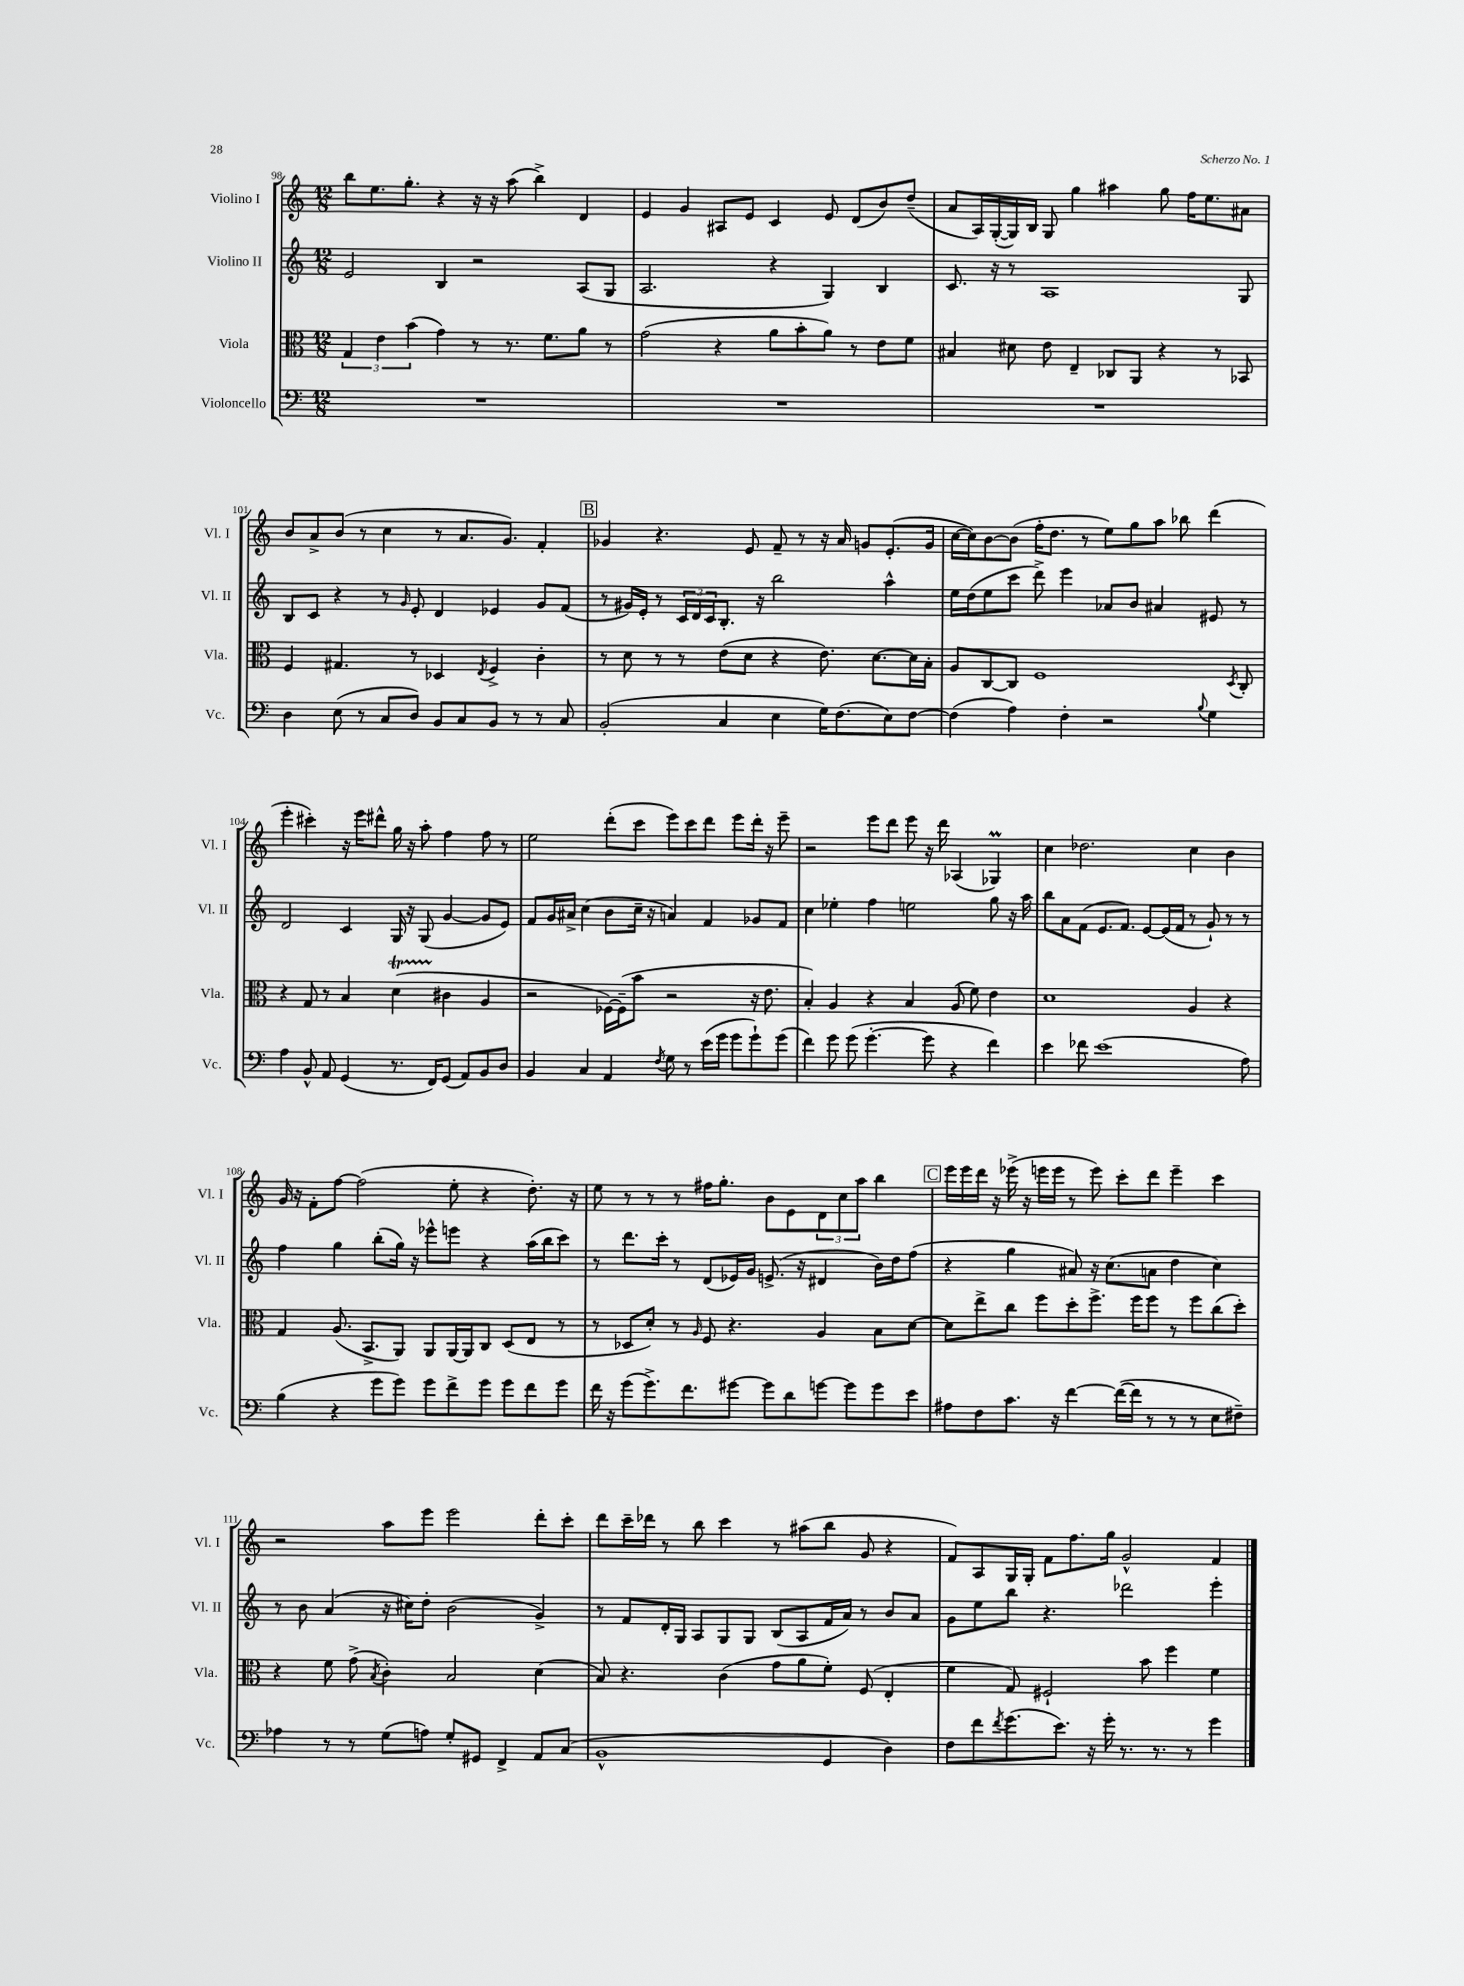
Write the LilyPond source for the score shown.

<<
\new StaffGroup <<
\new Staff = "s0" \with { instrumentName = "Violino I" shortInstrumentName = "Vl. I" } {
    \clef treble \key c \major \numericTimeSignature \time 12/8
    b''8 e''8. g''8.-. r4 r16 r16 a''8( b''4->) d'4 |
    e'4 g'4 ais8 e'8 c'4 e'8 d'8( b'8) d''8--( |
    a'8 a16) g16~-.( g16) b16 g8 g''4 ais''4 g''8 f''16 e''8. ais'8 |
    b'8 a'8-> b'8( r8 c''4 r8 a'8. g'8.) f'4-. |
    \mark \markup { \box "B" } ges'4 r4. e'8 f'8-- r8 r16 a'16 g'8 e'8.-.( g'16 |
    c''16~ c''16) b'8~ b'8( f''16-. d''8. r8 e''8) g''8 a''8 bes''8 d'''4( |
    e'''4-. cis'''4-.) r16 e'''16 dis'''8-^ g''16 r16 a''8-. f''4 f''8 r8 |
    e''2 d'''8-.( c'''8 e'''8) c'''8 d'''8 e'''8 d'''16-. r16 e'''8-- |
    r2 e'''8 d'''8 e'''8 r16 d'''16 aes4( ges4\prall) |
    c''4 des''2. c''4 b'4 |
    g'16 r16 f'8-. f''8~ f''2( e''8-. r4 d''8.-.) r16 |
    e''8 r8 r8 r8 fis''16 g''8.-. b'8 e'8 \tuplet 3/2 { d'8 c''8 a''8 } b''4 |
    \mark \markup { \box "C" } e'''16 e'''16 d'''16 r16 ees'''16->( r16 e'''16 e'''16 r8 e'''8) c'''8-. d'''8 e'''4-- c'''4 |
    r2 a''8 e'''8 e'''2 d'''8-. c'''8-. |
    d'''8 c'''16-- des'''16 r8 b''8 c'''4 r8 ais''8( b''8 g'8 r4 |
    f'8) a8 g16 g16-. f'8 f''8. g''16 g'2-^ f'4 \bar "|." |
}
\new Staff = "s1" \with { instrumentName = "Violino II" shortInstrumentName = "Vl. II" } {
    \clef treble \key c \major \numericTimeSignature \time 12/8
    e'2 b4 r2 a8( g8 |
    a2. r4 g4) b4 |
    c'8. r16 r8 a1 g8 |
    b8 c'8 r4 r8 \grace { g'16 } e'8-. d'4 ees'4 g'8 f'8( |
    \mark \markup { \box "B" } r8 gis'16) e'16-. r8 \tuplet 3/2 { c'16 d'16 c'16 } b8.-. r16 b''2 a''4-^ |
    e''16 d''16( e''8 c'''8 d'''8->) e'''4 aes'8 b'8 ais'4 eis'8 r8 |
    d'2 c'4 g16 r16 g8( g'4~ g'8 e'8) |
    f'8 g'16 ais'16-> c''4( b'8 c''16-- r16 a'4) f'4 ges'8 f'8 |
    c''4 ees''4-. f''4 e''2 g''8 r16 a''16 |
    b''8 a'8 f'8( e'8. f'8.) e'8~ e'16( f'16 r8 g'8-!) r8 r8 |
    f''4 g''4 b''8-.( g''16) r16 ees'''8-^ e'''8 r4 a''16( b''16 c'''8) |
    r8 d'''8. c'''16-. r8 d'8( ees'16) g'16 e'8.->( r16 dis'4 b'16) d''16 f''8( |
    \mark \markup { \box "C" } r4 g''4 ais'8) r16 c''8.( a'8 d''4 c''4) |
    r8 b'8 a'4( r16 cis''16) d''8-. b'2( g'4->) |
    r8 f'8 d'16-. g16 a8 g8 g8 b8( a8 f'16 a'16) r8 b'8 a'8 |
    g'8 e''8 b''8 r4. des'''2 e'''4-. \bar "|." |
}
\new Staff = "s2" \with { instrumentName = "Viola" shortInstrumentName = "Vla." } {
    \clef alto \key c \major \numericTimeSignature \time 12/8
    \tuplet 3/2 { g4 e'4 b'4( } g'4) r8 r8. f'8. a'8 r8 |
    g'2( r4 a'8 b'8-. a'8) r8 e'8 f'8 |
    bis4 dis'8 e'8 e4-- ces8 a,8 r4 r8 bes,8 |
    f4 gis4. r8 des4 \acciaccatura { e8 } f4-> c'4-. |
    \mark \markup { \box "B" } r8 d'8 r8 r8 e'8( d'8 r4 e'8.) d'8.~ d'16 b16-. |
    a8 c8~ c8 f1 \acciaccatura { d8 } c8-. |
    r4 g8 r8 b4 d'4\startTrillSpan( cis'4\stopTrillSpan a4 |
    r2 fes16~) fes16--( b'8 r2 r16 e'8. |
    b4-.) a4 r4 b4 a8( f'8) e'4 |
    d'1 a4 r4 |
    g4 a8.( b,8.-> a,8) a,8 a,16~ a,16 c8 d8( e8 r8 |
    r8 des8 d'8-.) r8 \grace { a16 } f8 r4. a4 b8 d'8~ |
    \mark \markup { \box "C" } d'8 e''8-> c''8 f''8 d''8-. f''8.-> f''16 f''8 r8 f''8 c''8( d''8-.) |
    r4 f'8 g'8->( \acciaccatura { b8 } c'4-.) b2 d'4( |
    b8) r4. c'4( g'8 a'8 f'8-.) f8( e4-. |
    f'4 g8) fis2-! b'8 f''4 f'4 \bar "|." |
}
\new Staff = "s3" \with { instrumentName = "Violoncello" shortInstrumentName = "Vc." } {
    \clef bass \key c \major \numericTimeSignature \time 12/8
    R1. |
    R1. |
    R1. |
    d4 e8( r8 c8 d8) b,8 c8 b,8 r8 r8 c8 |
    \mark \markup { \box "B" } b,2-.( c4 e4 g16) f8.( e8) f8~ |
    f4( a4) f4-. r2 \appoggiatura { b8 } g4 |
    a4 b,8-^ a,8 g,4( r8. f,16) g,8( a,8) b,8 d8 |
    b,4 c4 a,4 \acciaccatura { f8 } g8 r8 e'16( g'16 g'8 g'8-!) g'8( |
    f'4) g'8 g'8( g'4.~-. g'8 r4 f'4) |
    e'4 fes'8 e'1( a8) |
    b4( r4 g'8 g'8) g'8 f'8-> g'8 g'8 f'8 g'8 |
    f'16 r16 g'8( g'8.->) f'8. gis'8~ gis'8 d'8 g'8~ g'8 g'8 e'8 |
    \mark \markup { \box "C" } ais8 f8 c'8. r16 f'4~ f'16~( f'16 r8 r8 r8 e8 fis8--) |
    aes4 r8 r8 g8( a8) g8-. gis,8 f,4-> a,8 c8( |
    b,1-^ g,4 d4) |
    f8 f'8 \acciaccatura { f'8 } g'8.( e'8.) r16 g'16-. r8. r8. r8 g'4 \bar "|." |
}
>>
>>
\layout { \context { \Score currentBarNumber = #98 } }
